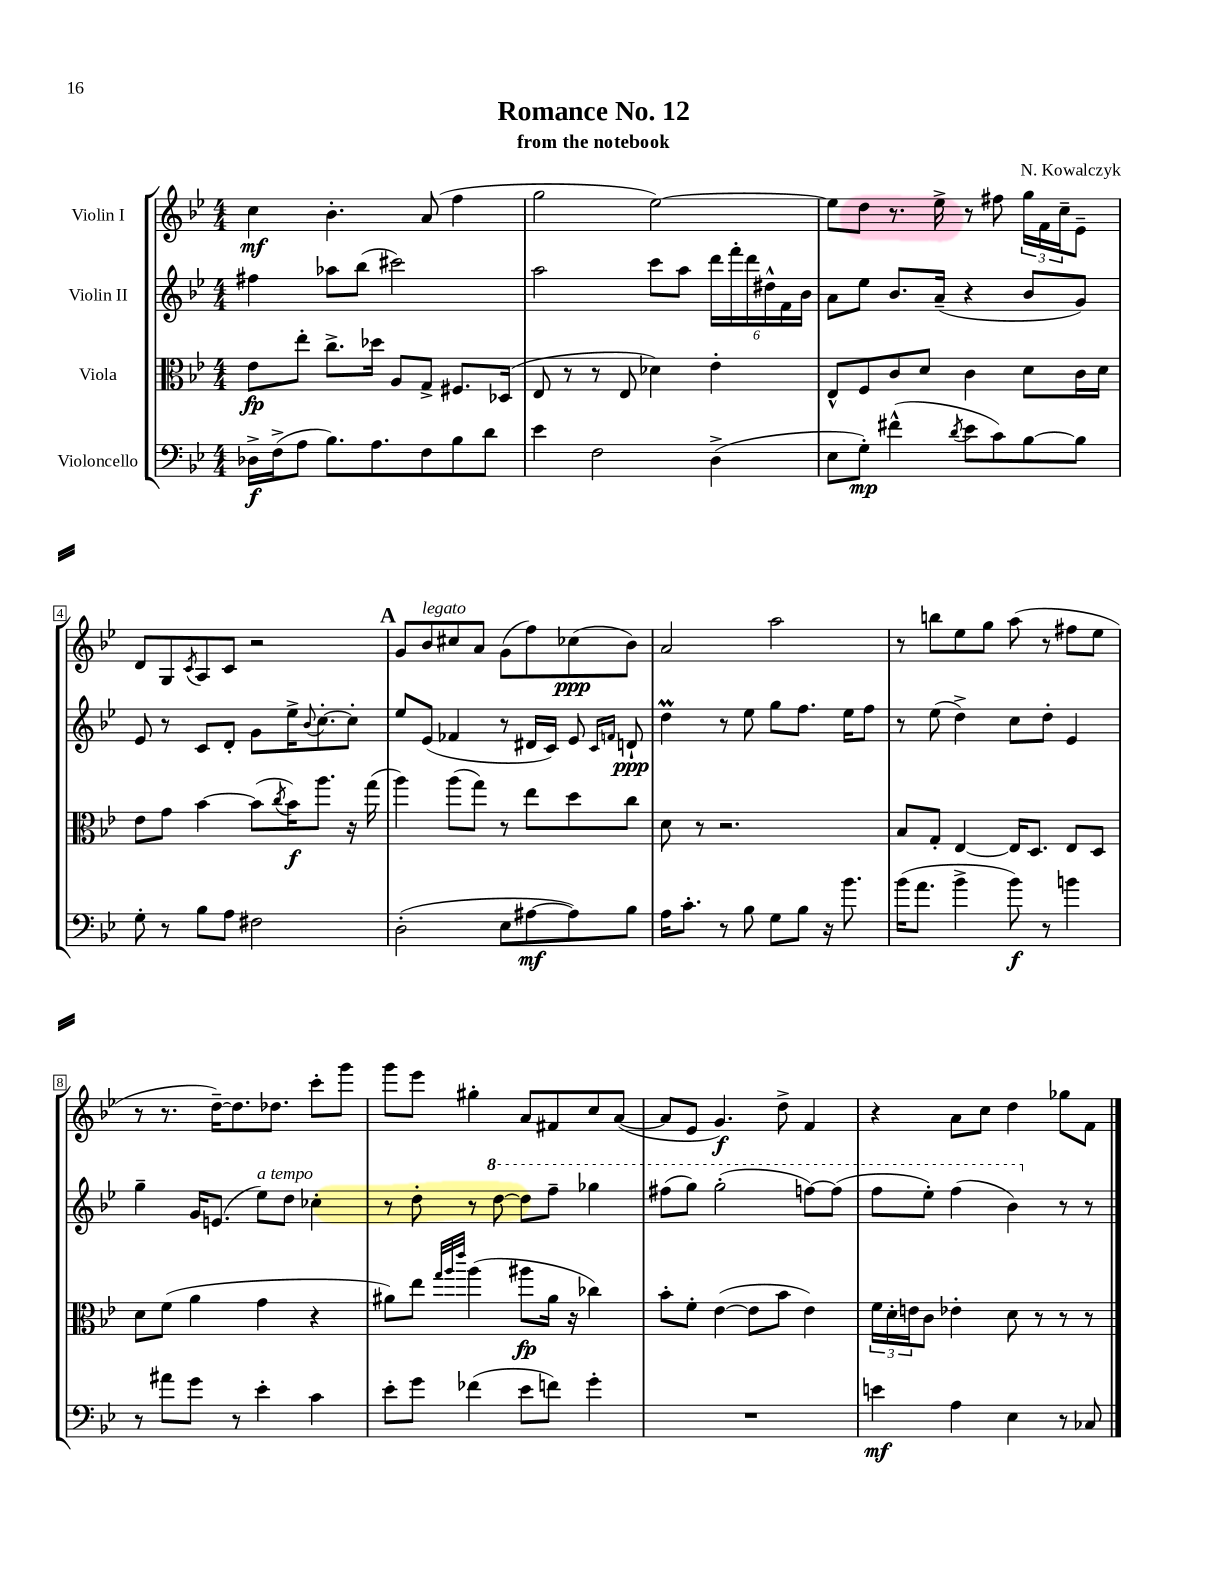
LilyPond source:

\header { title = "Romance No. 12" composer = "N. Kowalczyk" subtitle = "from the notebook" }
<<
\new StaffGroup <<
\new Staff = "s0" \with { instrumentName = "Violin I" } {
    \clef treble \key bes \major \numericTimeSignature \time 4/4
    c''4\mf bes'4.-. a'8( f''4 |
    g''2 ees''2~) |
    ees''8 d''8 r8. ees''16-> r8 fis''8 \tuplet 3/2 { g''16 f'16 c''16-- } ees'8-- |
    d'8 g8 \acciaccatura { c'8 } a8 c'8 r2 |
    \mark \markup { \bold "A" } g'8 bes'8^\markup { \italic "legato" } cis''8 a'8 g'8( f''8) ces''8\ppp( bes'8) |
    a'2 a''2 |
    r8 b''8 ees''8 g''8 a''8( r8 fis''8 ees''8 |
    r8 r8. d''16~--) d''8. des''8. c'''8-. g'''8 |
    g'''8 ees'''8 gis''4-. a'8 fis'8 c''8 a'8~( |
    a'8 ees'8 g'4.\f) d''8-> f'4 |
    r4 a'8 c''8 d''4 ges''8 f'8 \bar "|." |
}
\new Staff = "s1" \with { instrumentName = "Violin II" } {
    \clef treble \key bes \major \numericTimeSignature \time 4/4
    fis''4 aes''8 bes''8( cis'''2) |
    a''2 c'''8 a''8 \tuplet 6/4 { d'''16 f'''16-. d'''16 dis''16-^ f'16 bes'16 } |
    a'8 ees''8 bes'8. a'16--( r4 bes'8 g'8) |
    ees'8 r8 c'8 d'8-. g'8 ees''16-> \appoggiatura { bes'8 } c''8.~-. c''8-. |
    \mark \markup { \bold "A" } ees''8 ees'8( fes'4 r8 dis'16 c'16) ees'8 \grace { c'16 f'16 } d'8-!\ppp |
    d''4\prall r8 ees''8 g''8 f''8. ees''16 f''8 |
    r8 ees''8( d''4->) c''8 d''8-. ees'4 |
    g''4-- g'16 e'8.( ees''8^\markup { \italic "a tempo" }) d''8 ces''4-. |
    r8 d''8-. r8 \ottava #1 d'''8~ d'''8 f'''8-- ges'''4 |
    fis'''8( g'''8) g'''2-.( f'''8~) f'''8( |
    f'''8 ees'''8-.) f'''4( bes''4) \ottava #0 r8 r8 \bar "|." |
}
\new Staff = "s2" \with { instrumentName = "Viola" } {
    \clef alto \key bes \major \numericTimeSignature \time 4/4
    ees'8\fp ees''8-. c''8.-> des''16 a8 g8-> fis8. des16( |
    ees8 r8 r8 ees8 des'4) ees'4-. |
    ees8-^ f8 c'8 d'8 c'4 d'8 c'16 d'16 |
    ees'8 g'8 bes'4~ bes'8( \acciaccatura { c''8 } bes'16\f) a''8. r16 g''16( |
    \mark \markup { \bold "A" } a''4) a''8( g''8) r8 ees''8 d''8 c''8 |
    d'8 r8 r2. |
    bes8 g8-. ees4~ ees16 d8. ees8 d8 |
    d'8 f'8( a'4 g'4 r4 |
    ais'8) ees''8 \grace { g''32 a''32 ees'''32 } a''4( ais''8\fp ais'16 r16 ces''4) |
    bes'8-. f'8-. ees'4~( ees'8 bes'8 ees'4) |
    \tuplet 3/2 { f'16 d'16-. e'16 } c'8 ees'4-. d'8 r8 r8 r8 \bar "|." |
}
\new Staff = "s3" \with { instrumentName = "Violoncello" } {
    \clef bass \key bes \major \numericTimeSignature \time 4/4
    des16->\f f16->( a8 bes8.) a8. f8 bes8 d'8 |
    ees'4 f2 d4->( |
    ees8 g8-.\mp) fis'4-^( \acciaccatura { d'8 } ees'8 c'8) bes8~ bes8 |
    g8-. r8 bes8 a8 fis2 |
    \mark \markup { \bold "A" } d2-.( ees8 ais8~\mf ais8) bes8 |
    a16 c'8.-. r8 bes8 g8 bes8 r16 bes'8. |
    bes'16( a'8. bes'4-> bes'8\f) r8 b'4 |
    r8 ais'8 g'8 r8 ees'4-. c'4 |
    ees'8-. g'8 fes'4( ees'8 f'8) g'4-. |
    R1 |
    e'4\mf a4 ees4 r8 ces8 \bar "|." |
}
>>
>>
\layout { \context { \Score \override BarNumber.stencil = #(make-stencil-boxer 0.1 0.3 ly:text-interface::print) } }
